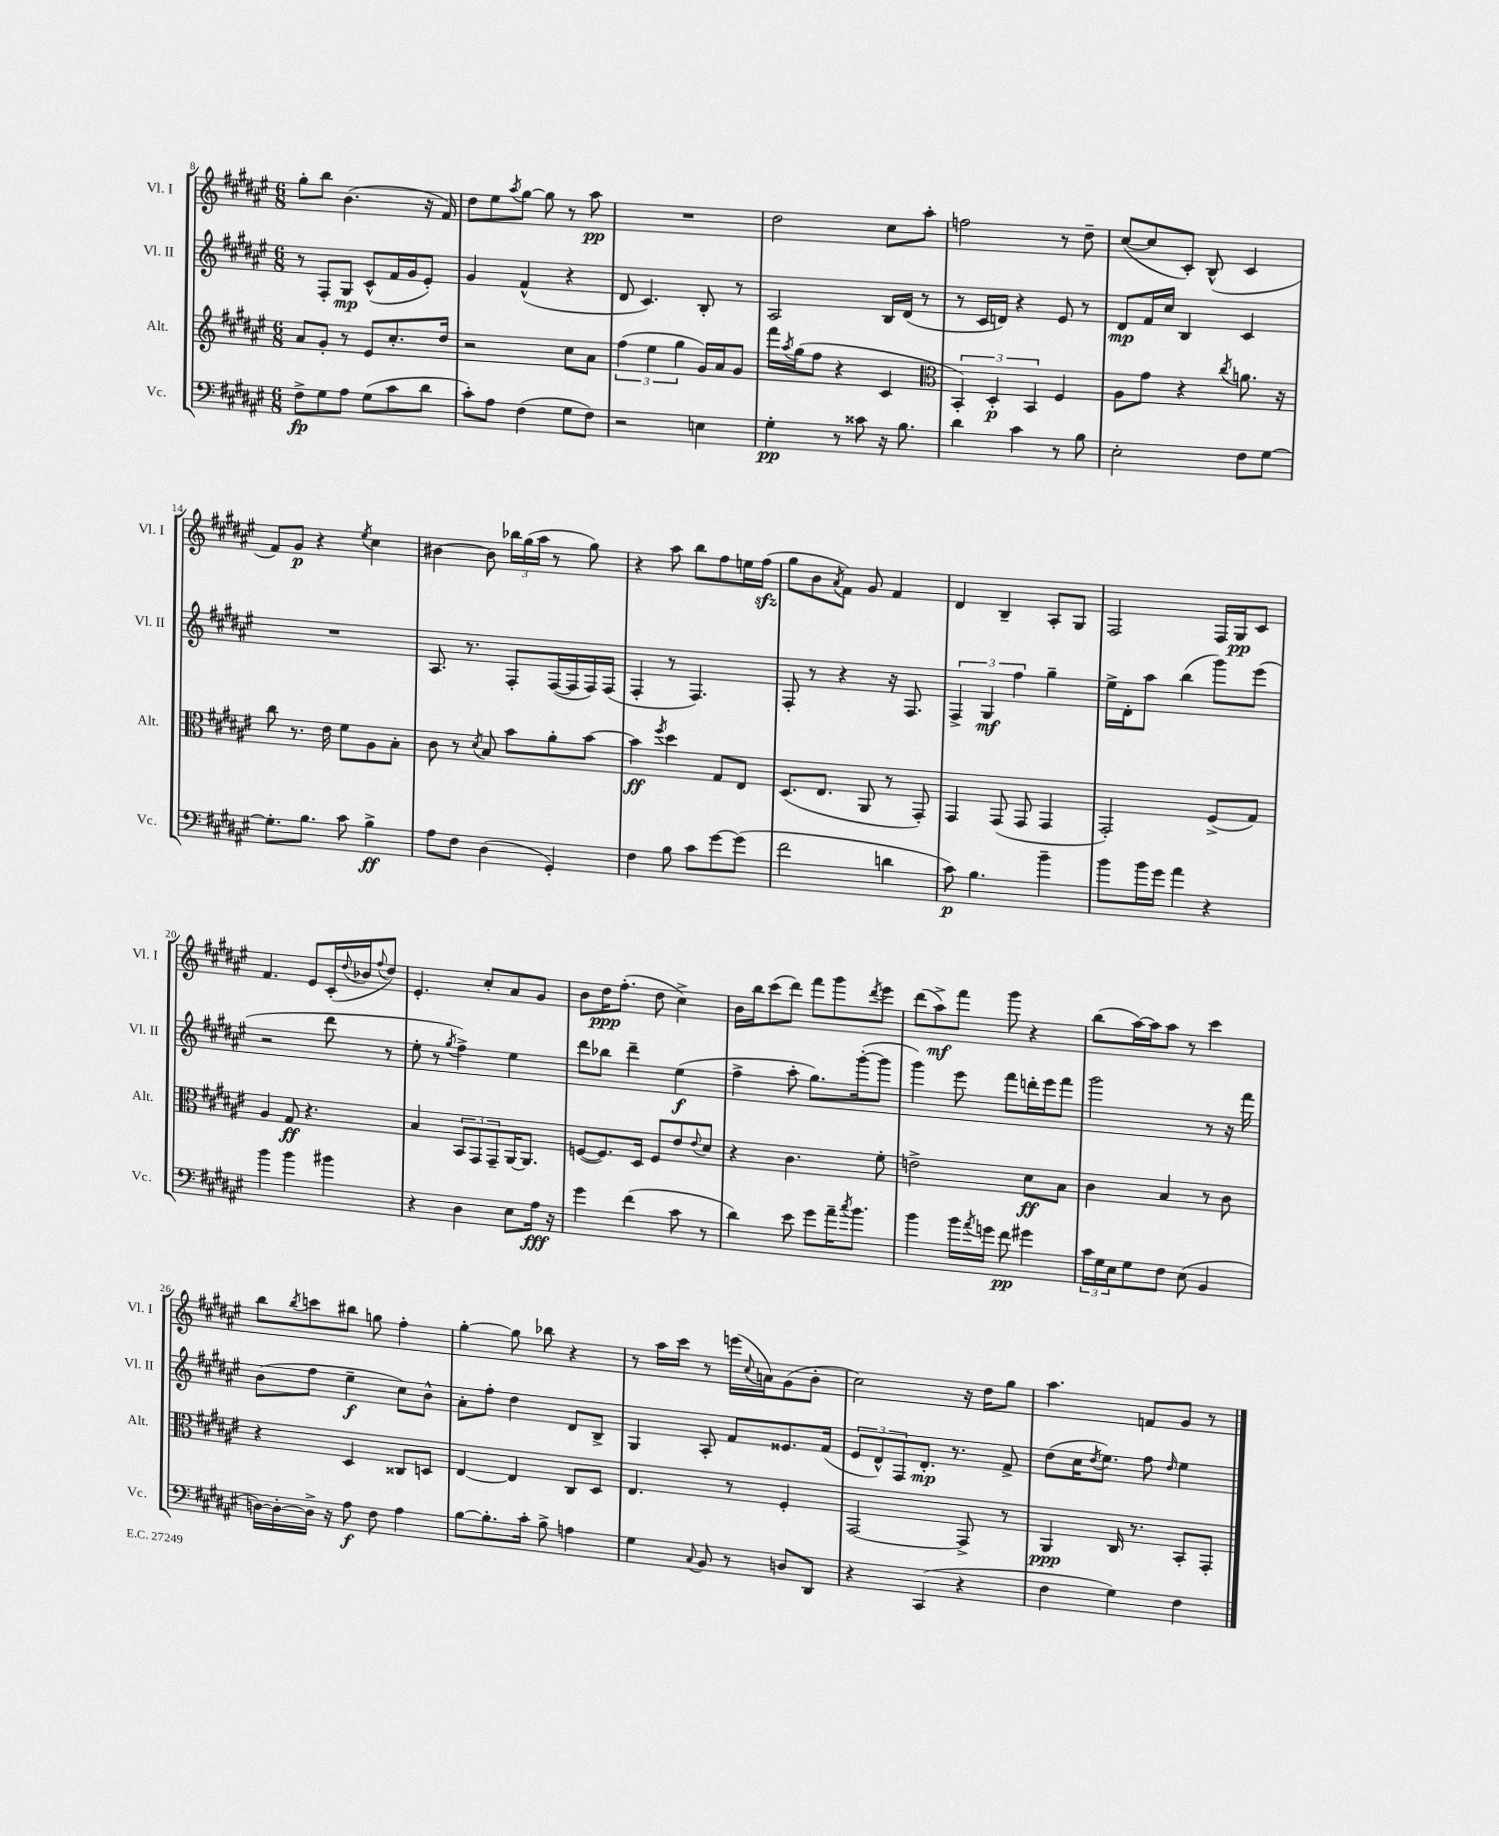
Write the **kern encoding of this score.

**kern	**kern	**kern	**kern
*staff4	*staff3	*staff2	*staff1
*clefF4	*clefG2	*clefG2	*clefG2
*k[f#c#g#d#a#e#]	*k[f#c#g#d#a#e#]	*k[f#c#g#d#a#e#]	*k[f#c#g#d#a#e#]
*M6/8	*M6/8	*M6/8	*M6/8
8F#^	8a#	8r	8gg#'
8G#	8g#'	8F#'	8bb
8A#	8r	8G#	(4.b
(8G#	8e#	(8c#^^	.
8c#	8.cc#'	16f#	.
.	.	16g#	.
8d#	.	8e#')	16r
.	16dd#	.	16f#)
=	=	=	=
8c#')	2r	4g#	8dd#
8A#	.	.	8ee#
.	.	.	8qaa#
(4F#	.	(4f#^^	[8gg#
.	.	.	8gg#]
8G#	8cc#	4r	8r
8F#)	8a#	.	8aa#
=	=	=	=
2r	(6ff#	8d#	2.r
.	.	4.c#)	.
.	6ee#	.	.
.	6gg#	.	.
4E	16g#)	8B'	.
.	16a#	.	.
.	8g#	8r	.
=	=	=	=
4G#'	16fff#	2A#	2dd#
.	8qaa#	.	.
.	(16gg#	.	.
.	8ff#	.	.
8r	4r	.	.
8c##	.	.	.
16r	4c#	16B	8cc#
8.B	.	(16d#	.
.	.	8r	8aa#'
=	=	=	=
*	*clefC3	*	*
4d#	6BB')	8r	2ff
.	.	16c#	.
.	6D#'	.	.
.	.	16d)	.
4c#	.	4r	.
.	6BB	.	.
8r	4F#	8e#	8r
8B	.	8r	8dd#~
=	=	=	=
2E#'	8A#	8d#	([8cc#
.	8g#	16f#	8cc#]
.	.	16cc#	.
.	4r	4B	8c#')
.	.	.	(8B^^
.	8qcc#	.	.
8F#	8.a	4c#	4c#
[8G#	.	.	.
.	16r	.	.
=	=	=	=
8.G#']	8cc#	2.r	8f#)
.	8.r	.	8g#
8.B	.	.	.
.	.	.	4r
.	16e#	.	.
8c#	8f#	.	.
.	.	.	8qee#
4B^	8A#	.	4cc#
.	8B'	.	.
=	=	=	=
8A#	8c#	8.A#	[4b#
8F#	8r	.	.
.	.	8.r	.
.	8qd#	.	.
(4D#	8B	.	8b#]
.	8b	8F#'	24bb-
.	.	.	(24gg#
.	.	.	24aa#
4GG#')	8a#'	([16F#	8r
.	.	16F#]	.
.	[8b	16F#)	8gg#)
.	.	(16F#	.
=	=	=	=
4F#	4b]	4F#'	4r
.	8qff#	.	.
8B	4dd#	8r	8aa#
8c#	.	4.F#)	8bb
[8g#	8G#	.	8ff#
(8g#]	8E#	.	16ee
.	.	.	(16ff#
=	=	=	=
2f#	(8.D#	8F#'	8gg#
.	.	8r	8b
.	8.E#	.	.
.	.	.	8qa#
.	.	4r	8f#)
.	8AA#	.	8g#
4d	8r	16r	4f#
.	.	8.F#	.
.	8GG#')	.	.
=	=	=	=
8c#)	4GG#	6F#^	4d#
4.B	.	.	.
.	.	6G#	.
.	(8GG#	.	4B~
.	.	6ff#	.
.	8GG#	.	.
4b~	4GG#	4gg#~	8A#'
.	.	.	8G#
=	=	=	=
8b	2GG#')	16ee#^	2F#
.	.	16d#'	.
16b	.	8aa#	.
16g#	.	.	.
4a#	.	(4bb	.
4r	(8F#^	8ggg#)	16F#
.	.	.	16G#
.	8G#)	(8eee#	8c#
=	=	=	=
4b	4A#	2r	4.f#
4b	8G#	.	.
.	4.r	.	8e#
4b#	.	8ddd#	(16c#'
.	.	.	8qqdd#
.	.	.	16b-
.	.	.	8qqff#
.	.	8r	8dd#)
=	=	=	=
4r	4B	8ee#'	4.e#'
.	.	8r	.
.	.	8qgg#	.
4D#	12BB	4ff#^)	.
.	12GG#	.	.
.	.	.	8cc#'
.	12GG#~	.	.
8E#	[16AA#	4ee#	8a#
.	8.AA#]	.	.
16A#	.	.	8g#
16r	.	.	.
=	=	=	=
4g#	([8F	8ddd#	8b
.	8.F])	8bb-	16dd#
.	.	.	(8.ff#'
(4f#	.	4ddd#~	.
.	16D#	.	.
.	8F	.	8dd#
8c#	8e#	(4ee#	4cc#^)
.	8qqe#	.	.
8r	8d#	.	.
=	=	=	=
4d#)	4r	4ff#^	16b
.	.	.	16bb
.	.	.	(8ccc#
8e#	4.c#	8aa#'	8ddd#)
8g#	.	8.gg#)	8fff#
16a#~	.	.	8ggg#
8qcc#	.	.	.
8.b	.	([16ggg#'	.
.	.	.	8qddd#
.	8f#'	8ggg#]	8eee#
=	=	=	=
4b	2e^	4ggg#)	(8ddd#
.	.	.	8aa#^)
16b	.	8eee#	8fff#
8qa#	.	.	.
16g	.	.	.
8f#	.	8fff#	8ggg#
4g#	8d#	16ddd'	4r
.	.	16eee#	.
.	8B	8fff#	.
=	=	=	=
24c#	4c#	2ggg#	(8bb
24G#	.	.	.
24E#	.	.	.
8G#	.	.	[16aa#)
.	.	.	16aa#]
8F#	4B	.	8aa#
(8E#	.	.	8r
4BB	8r	8r	4ccc#
.	8c#	16r	.
.	.	16fff#	.
=	=	=	=
[16D)	4r	(8b	8bb
16D'_	.	.	.
.	.	.	8qbb
16D^]	.	8ff#	8ccc
16r	.	.	.
8A#	4D#	4ee#~	8bb#
8F#	.	.	8gg
4A#	8C##	8cc#)	4ff#'
.	8D	8b^^	.
=	=	=	=
[8B	[4E#	8a#'	[4gg#'
8.B']	.	8ff#'	.
.	4E#]	4dd#	8gg#]
16c#'	.	.	.
8B^	.	.	8bb-
4A	8C#	8d#	4r
.	8D#	8B^	.
=	=	=	=
4G#	4.E#	4G#	8r
.	.	.	16aa#
.	.	.	16ccc#
8qqC#	.	.	.
8BB	.	8A#'	8r
8r	8r	8f#	(16eee
.	.	.	8qqcc#
.	.	.	16a)
8D	4F#'	8.e##	(8g#
8DD#	.	.	8b'
.	.	(16f#	.
=	=	=	=
4r	[2GG#	12e#	2cc#)
.	.	12d#^^)	.
.	.	12F#	.
(4CC#	.	8.d#'	.
.	.	8.r	.
4r	8GG#^]	.	16r
.	.	.	16dd#
.	8r	8f#^	8gg#
=	=	=	=
4F#	4AA#	(8dd#	4.aa#
.	.	16cc#	.
.	.	8qdd#	.
.	.	8.ee#)	.
4G#)	16C#	.	.
.	8.r	.	.
.	.	8ff#	8f
.	.	16qqdd#	.
4F#	8BB'	4ee#	8g#
.	8GG#'	.	8r
==	==	==	==
*-	*-	*-	*-
